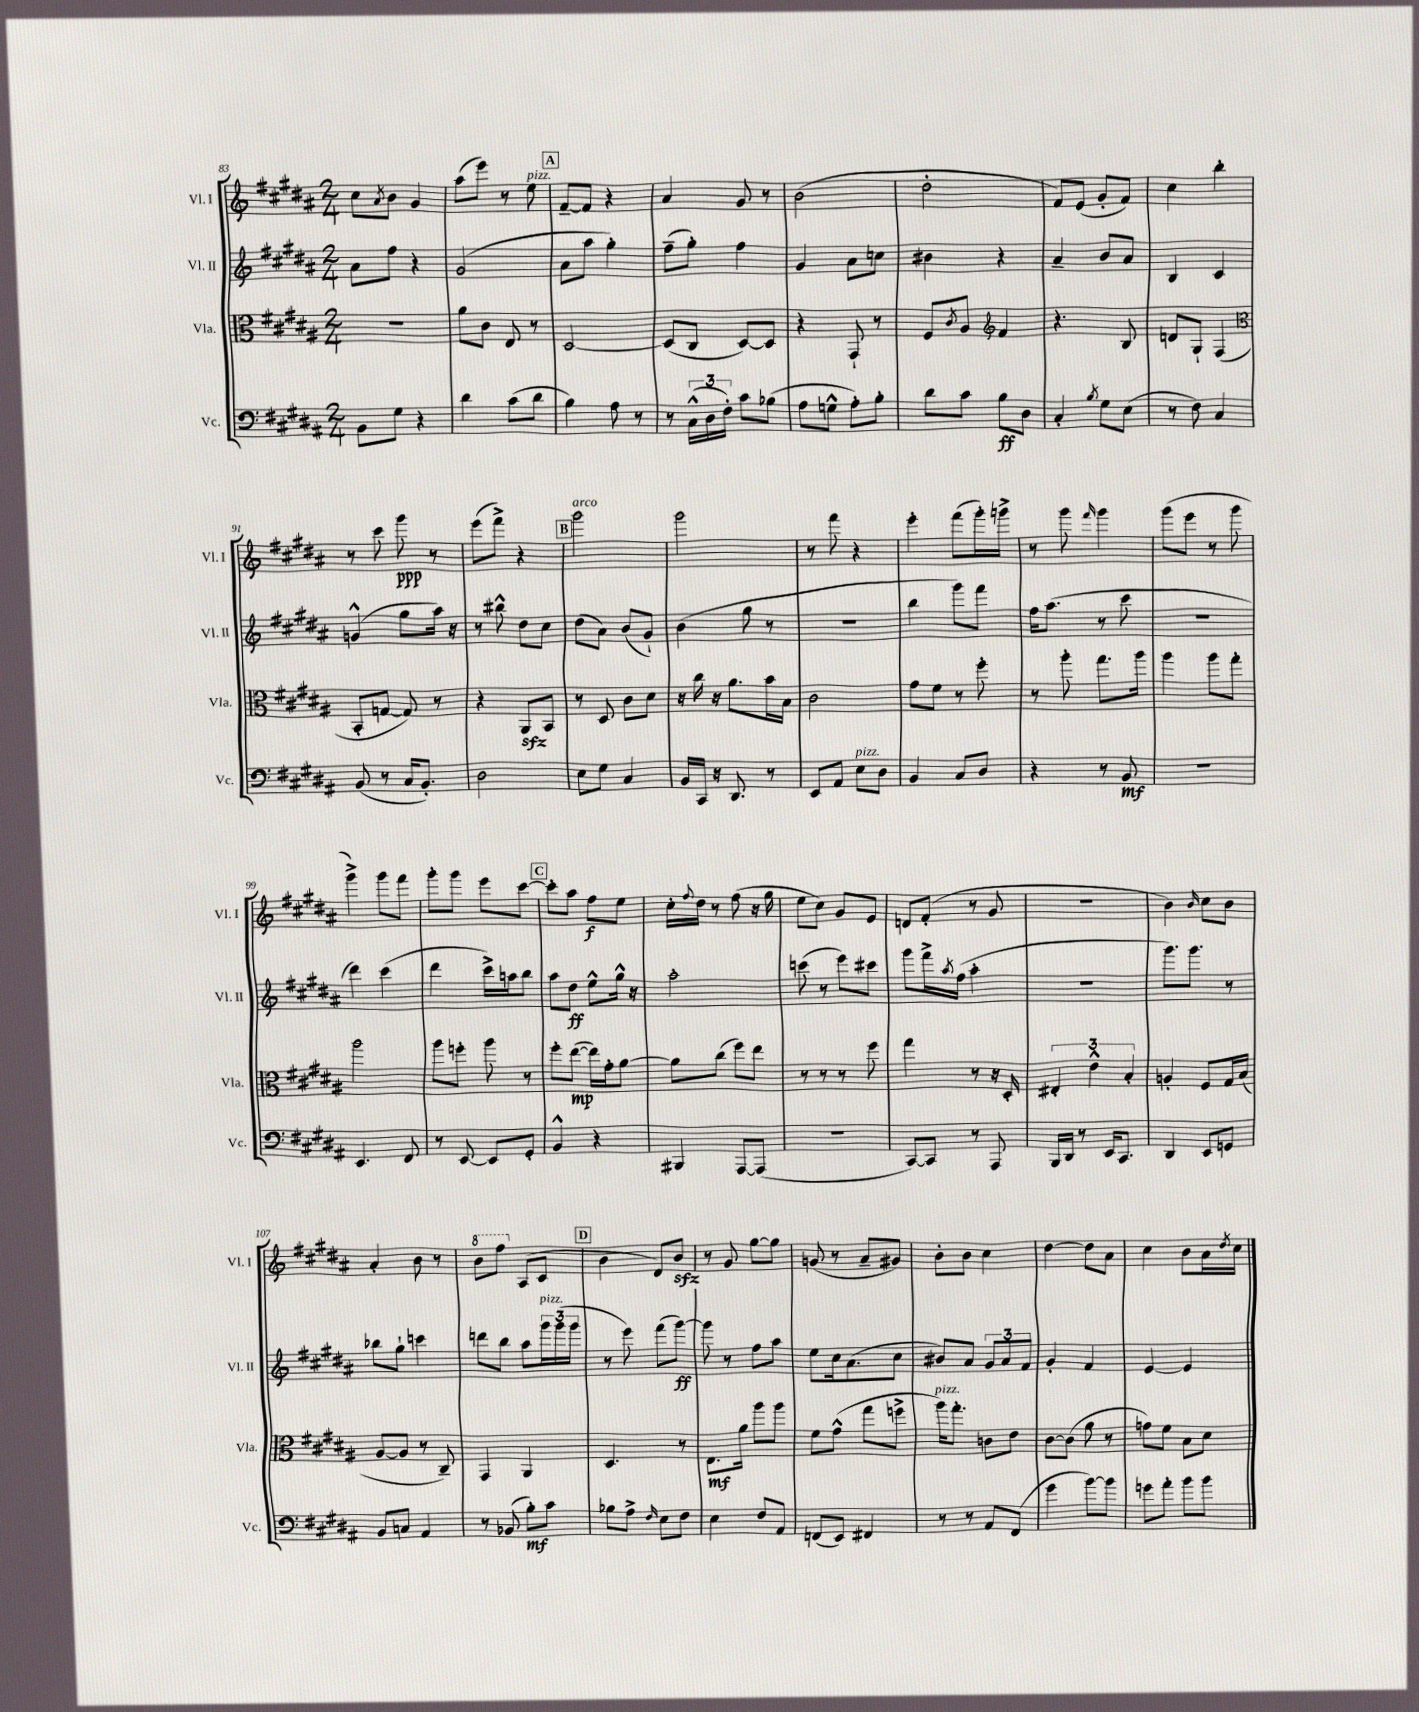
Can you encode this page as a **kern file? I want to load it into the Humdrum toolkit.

**kern	**kern	**kern	**kern
*staff4	*staff3	*staff2	*staff1
*clefF4	*clefC3	*clefG2	*clefG2
*k[f#c#g#d#a#]	*k[f#c#g#d#a#]	*k[f#c#g#d#a#]	*k[f#c#g#d#a#]
*M2/4	*M2/4	*M2/4	*M2/4
8BB	2r	8a#	8cc#
.	.	.	8qa#
8G#	.	8ff#	8b
4r	.	4r	4g#
=	=	=	=
4d#	8a#	(2g#	(8aa#
.	8c#	.	8eee)
(8c#	8E	.	8r
8d#	8r	.	8ee
=	=	=	=
4B)	[2D#	8a#	[8f#~
.	.	8aa#	8f#]
8A#	.	4gg#')	4r
8r	.	.	.
=	=	=	=
8r	(8D#]	(8ff#~	4a#
(24C#^^	8C#	8gg#')	.
24D#	.	.	.
24F#')	.	.	.
8c#	[8D#)	4ff#	8g#
(8B-	8D#]	.	8r
=	=	=	=
8A#	4r	4g#	(2b
8G^^	.	.	.
8A#')	8GG#`	8a#	.
8B'	8r	8cc	.
=	=	=	=
8d#	8F#	4b#	2dd#'
.	8qc#	.	.
8c#	8A#	.	.
*	*clefG2	*	*
8B	4f#	4r	.
8D#	.	.	.
=	=	=	=
4C#'	4.r	4a#~	8f#)
.	.	.	(8e
8qB	.	.	.
8G#	.	8b	8g#'
(8E	8B	8a#	8f#)
=	=	=	=
8r	8d	4B	4cc#
8F#)	8G#`	.	.
4C#	(4F#	4c#	4bb'
=	=	=	=
*	*clefC3	*	*
(8BB	8BB'	(4g^^	8r
8r	[8G	.	8ccc#
16C#	8G])	8gg#	8ggg#
8.BB')	.	.	.
.	8r	16aa#)	8r
.	.	16r	.
=	=	=	=
2D#	4r	8r	(8eee
.	.	8bb#^^	8fff#^)
.	8AA#	8dd#	4r
.	8BB	8cc#	.
=	=	=	=
8E	8r	(8dd#	2ggg#
8G#	8D#	8a#)	.
4C#	8c#	(8b	.
.	8d#	8g#`)	.
=	=	=	=
16BB	16r	(4b	2ggg#
16CC#	16cc#	.	.
16r	16r	.	.
8.DD#	8.a#	.	.
.	.	8gg#	.
8r	16b	8r	.
.	16B	.	.
=	=	=	=
8EE	2c#	2r	8r
8AA#	.	.	8fff#
8E	.	.	4r
8D#	.	.	.
=	=	=	=
4BB	8g#	4bb	4eee'
.	8f#	.	.
8C#	8r	8ggg#)	(8fff#
8D#	8ff#'	8fff#	16ggg#')
.	.	.	16ggg^
=	=	=	=
4r	8r	16ff#	8r
.	.	(8.aa#	.
.	8aa#'	.	8ggg#
.	.	.	16qqfff#
8r	8.gg#	8r	4ggg#
8BB	.	8ccc#	.
.	16aa#	.	.
=	=	=	=
2r	4aa#	2r	(8ggg#
.	.	.	8eee
.	8aa#	.	8r
.	8gg#'	.	8ggg#
=	=	=	=
4.EE	2aa#	4ddd#)	4ggg#^)
.	.	(4ccc#	8ggg#
8FF#	.	.	8fff#
=	=	=	=
8r	8aa#	4ddd#	8ggg#'
[8EE	8ff'	.	8ggg#
8EE]	8aa#	16ccc#^)	8eee
.	.	16aa	.
8GG#'	8r	8bb	[8ccc#
=	=	=	=
4BB^^	8ff#'	8aa#	8ccc#']
.	([8ee	8dd#	8aa#
4r	16ee])	8ee^^	8ff#
.	16g#'	.	.
.	[8a#	16gg#^^	8ee
.	.	16r	.
=	=	=	=
4BBB#	8a#]	2aa#'	16cc#'
.	.	.	8qqff#
.	.	.	16dd#
.	(8cc#	.	8r
[8AAA#	8ff#)	.	(8ff#
(8AAA#]	8ee	.	16r
.	.	.	16gg#
=	=	=	=
2r	8r	(8ccc	8ee
.	8r	8r	8cc#)
.	8r	8eee)	8g#
.	8ff#	8ccc#	8e
=	=	=	=
[8CC#)	4gg#	8ggg#	8d
8CC#]	.	16fff#^	(8f#'
.	.	8qaa#	.
.	.	(16ff#	.
8r	8r	4aa#'	8r
8AAA#	16r	.	8g#
.	16D#'	.	.
=	=	=	=
16BBB	6E#'	2r	2r
16DD#	.	.	.
8r	.	.	.
.	6e^^	.	.
16EE	.	.	.
8.CC#	.	.	.
.	6B'	.	.
=	=	=	=
4DD#	4A'	8.ggg#)	4b)
.	.	8.ggg#	.
.	.	.	16qqb
8EE	8F#	.	8cc#
8GG	16G#	8r	8b
.	(16B	.	.
=	=	=	=
8BB	[8A#	8bb-	4a#'
8C	8A#]	8gg#`	.
4AA#	8r	4ccc	8b
.	8C#~)	.	8r
=	=	=	=
8r	4GG#	8ddd	8bb
(8BB-	.	8bb	8fff#
8B')	4AA#	8aa#	(8A#
8c#	.	24ggg#	8c#
.	.	(24ggg#	.
.	.	24ggg#	.
=	=	=	=
8B-	4.D#	8r	4b
8A#^	.	8eee)	.
16qqF#	.	.	.
8E	.	(8fff#	8d#)
8F#	8r	[8ggg#)	8b
=	=	=	=
4E	8.E	8ggg#]	8r
.	.	8r	8g#
.	16a#	.	.
8F#	8aa#	8ff#	[8gg#
8AA#	8aa#	8aa#	8gg#]
=	=	=	=
(8FF	8f#	8ee	(8g
8EE)	(8g#^^	16cc#	8r
.	.	(8.a#	.
4FF#	8gg#	.	8a#~
.	8ff^	8cc#	8g#)
=	=	=	=
8r	16aa#)	8b#)	8b'
.	8.gg#'	.	.
8r	.	8a#	8b
8AA#	8c	12g#	4cc#
.	.	12a#	.
(8FF#	8e	.	.
.	.	12f#	.
=	=	=	=
4g#	[8c#	4g#'	[4dd#
.	(8c#]	.	.
[8b)	8a#	4f#	8dd#]
8b]	8r	.	8a#
=	=	=	=
8g	8g)	[4e	4cc#
8a#'	8f#	.	.
8b	8B	4e]	8b
8b	8d#	.	16a#
.	.	.	8qdd#
.	.	.	16cc#
==	==	==	==
*-	*-	*-	*-
